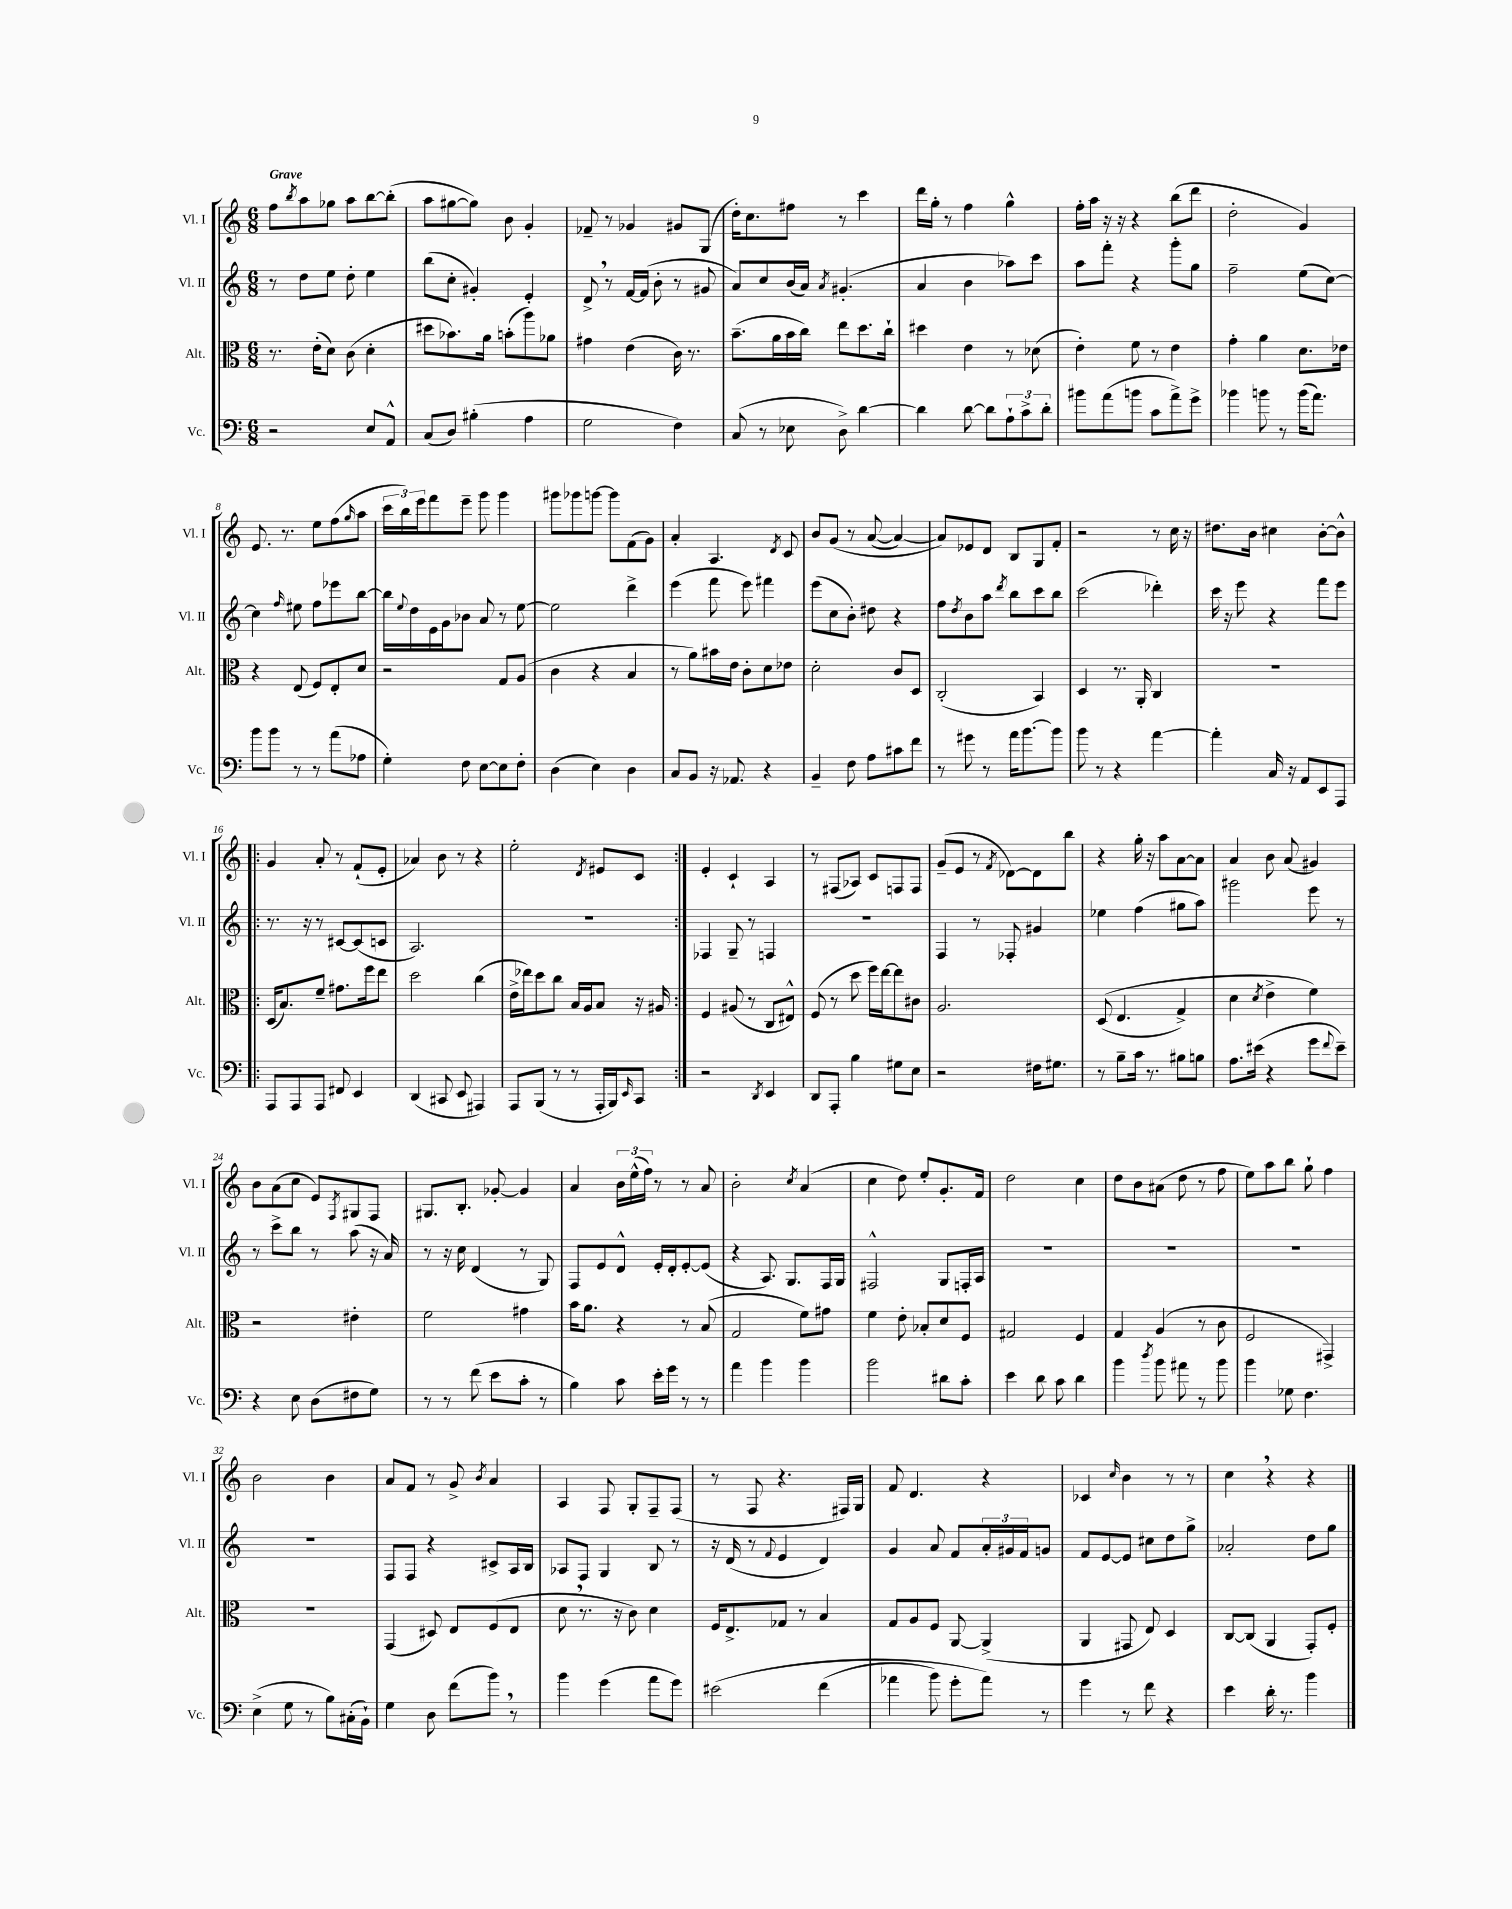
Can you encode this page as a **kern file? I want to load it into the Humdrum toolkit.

**kern	**kern	**kern	**kern
*part4	*part3	*part2	*part1
*staff4	*staff3	*staff2	*staff1
*I"Vc.	*I"Alt.	*I"Vl. II	*I"Vl. I
*I'Vc.	*I'Alt.	*I'Vl. II	*I'Vl. I
*clefF4	*clefC3	*clefG2	*clefG2
*k[]	*k[]	*k[]	*k[]
*M6/8	*M6/8	*M6/8	*M6/8
=1	=1	=1	=1
!	!	!	!LO:TX:a:B:t=Grave
2r	8.r	8r	8ff\L
.	.	.	8qbb/
.	.	8dd\L	8aa\
.	(16e'\KL	.	.
.	8d\J)	8ee\J	8gg-X\J
.	(8c\	8dd'\	8aa\L
8E/L	4d'\	4ee\	[8bb\
8AA^^/J	.	.	(8bb'\J]
=2	=2	=2	=2
(8C/L	8dd#X\L	(8bb\L	8aa\L
8D/J)	8.b-X\)	8cc'\J	[8gg#X\
(4B#X'\	.	4g#X'/)	8gg#\J])
.	16a\Jk	.	.
.	(8bn'\L	.	8b\
4A\	8aa\)	4e'/	4g'/
.	8a-X\J	.	.
=3	=3	=3	=3
2G\	4g#X\	8d^,/	8f-X~/
.	.	8r	8r
.	(4e\	[16f/LL	4g-X/
.	.	(16f/JJ]	.
.	.	8b'\	.
4F\)	16c\)	8r	8g#X/L
.	8.r	.	.
.	.	8g#X/	(8G/J
=4	=4	=4	=4
(8C/	(8.b~\L	8a/L)	16dd'\KL)
.	.	.	8.cc\
8r	.	8cc/	.
.	16a\L	.	.
8E-X\	16b\	(16b/L	8ff#X\J
.	16cc\JJ)	16a/JJ)	.
.	.	8qa/	.
8D^\)	8ee\L	(4.g#X'/	8r
[4d\	8.dd\	.	4ccc\
.	16cc`\Jk	.	.
=5	=5	=5	=5
4d\]	4dd#X\	4a/	16ddd\LL
.	.	.	16gg'\JJ
.	.	.	8r
[8d\	4e\	4b\	4ff\
8d\L]	.	.	.
12A`\	8r	8aa-X\L)	4gg^^\
12c^\	.	.	.
.	(8d-X\	8ccc\J	.
12d'\J	.	.	.
=6	=6	=6	=6
8b#X\L	4e'\)	8aa\L	16ff'\LL
.	.	.	16aa\JJ
(8a\	.	8fff'\J	16r
.	.	.	16r
8bn\J	8f\	4r	4r
8c\L	8r	.	.
8a^\)	4e\	8ggg'\L	(8bb\L
8g^\J	.	8gg\J	8ddd\J
=7	=7	=7	=7
4b-X\	4g'\	2ff~\	2dd'\
8bn\	4a\	.	.
8r	.	.	.
(16b\KL	8.d\L	(8ee\L	4g/)
8.a\J)	.	.	.
.	.	[8cc\J)	.
.	16e-X\Jk	.	.
!!LO:LB:g=z
=8	=8	=8	=8
8b\L	4r	4cc\]	8.e/
8b\J	.	.	.
.	.	.	8.r
.	.	16qqff/	.
8r	(8E/	8ee#X\	.
8r	8F/L)	8ff\L	8ee\L
(8a\L	8E'/	8eee-X\	(8ff\
.	.	.	16qqgg/
8A-X\J	8d/J	[8bb\J	8aa\J
=9	=9	=9	=9
4G'\)	2r	16bb\LL]	24ccc\LL
.	.	.	24bb\)
.	.	8qqee/	.
.	.	16dd\	.
.	.	.	24eee\J
.	.	16e\	8fff\
.	.	16g\J	.
8F\	.	8b-X\J	8eee~\J
[8E\L	.	8a/	8ggg\
8E\]	8G/L	8r	4ggg\
8F'\J	(8A/J	[8ee\	.
=10	=10	=10	=10
(4D\	4c\	2ee\]	8ggg#X\L
.	.	.	8ggg-X\
4E\)	4r	.	[8gggn\J
.	.	.	8ggg\L]
4D\	4B/	4ddd^\	(8f\
.	.	.	8g\J)
=11	=11	=11	=11
8C/L	8r	(4eee\	4a'/
8BB/J	8a\L)	.	.
16r	16b#X\L	8fff\	4.A/
8.AA-X/	16e\JJ	.	.
.	8c'\L	8eee\)	.
4r	8d\	4fff#X\	.
.	.	.	8qd/
.	8e-X\J	.	8c/
=12	=12	=12	=12
4BB~/	2d'\	(8eee\L	8b/L
.	.	8cc\	(8g/J
8F\	.	8b'\J)	8r
8A\L	.	8dd#X\	([8a/
8c#X\	8c/L	4r	4a/_)
8f\J	8D/J	.	.
=13	=13	=13	=13
8r	(2C'/	8ff\L	8a/L])
.	.	8qdd/	.
8g#X\	.	8b\	8e-X/
8r	.	8aa\J	8d/J
.	.	8qddd/	.
16a\KL	.	8bb\L	8B/L
[8.b\	.	.	.
.	4BB/)	8ccc\	8G/
8b\J]	.	8bb\J	8f'/J
=14	=14	=14	=14
8b\	4D/	(2ccc\	2r
8r	.	.	.
4r	8.r	.	.
.	16AA'/	.	.
[4a\	4C/	4ddd-X'\)	8r
.	.	.	16cc\
.	.	.	16r
=15	=15	=15	=15
4a'\]	2.r	16ccc\	8.dd#X\L
.	.	16r	.
.	.	8eee\	.
.	.	.	16b\Jk
16C/	.	4r	4cc#X\
16r	.	.	.
8AA/L	.	.	.
8EE/	.	8fff\L	[8b'\L
8AAA/J	.	8eee\J	8b^^\J]
!!LO:LB:g=z
=16!|:	=16!|:	=16!|:	=16!|:
8AAA/L	(16D/KL	8.r	4g/
.	8.B/)	.	.
8AAA/	.	.	.
.	.	16r	.
8AAA/J	8f~/J	8r	8a'/
8FF#X/	8.g#X\L	[8c#X/L	8r
4EE/	.	(8c#/]	(8f`/L
.	16ff\k	.	.
.	8ee\J	8cn/J	8e'/J
=17	=17	=17	=17
(4DD/	2dd\	2.A/)	4a-X/)
8CC#X/	.	.	8b\
8EE/	.	.	8r
4AAA#X/)	(4cc\	.	4r
=18	=18	=18	=18
8AAA/L	16e^\LL	2.r	2ee'\
.	16ee-X\J)	.	.
(8BBB/J	8dd\	.	.
8r	8cc\J	.	.
8r	16B/LL	.	.
.	16A/J	.	.
.	.	.	8qd/
16AAA'/LL	8B/J	.	8e#X/L
16BBB/J)	.	.	.
16qqEE/	.	.	.
8CC/J	16r	.	8c/J
.	16A#X/	.	.
=19:|!	=19:|!	=19:|!	=19:|!
2r	4F/	4F-X/	4e'/
.	(8A#X/	8G~/	4c`/
.	8r	8r	.
8qDD/	.	.	.
4EE/	8C/L	4Fn/	4A/
.	8E#X^^/J)	.	.
=20	=20	=20	=20
8DD/L	(8F/	2.r	8r
8AAA'/J	8r	.	(8F#X/L
4B\	8dd\	.	8A-X/J)
.	16ff\LL)	.	8c/L
.	[16ee\J	.	.
8G#X\L	8ee\]	.	8Fn/
8E\J	8c#X\J	.	8F/J
=21	=21	=21	=21
2r	2.A/	4F/	(8g~/L
.	.	.	8e/J
.	.	8r	8r
.	.	.	8qf/
.	.	8F-X'/	[8d-X\L)
16F#X\KL	.	4g#X/	8d-\]
8.G#X\J	.	.	.
.	.	.	8bb\J
=22	=22	=22	=22
8r	((8D/	4ee-X\	4r
8B~\L	4.E/	.	.
16c\Jk	.	(4ff\	16gg'\
8.r	.	.	16r
.	.	.	8aa\L
8B#X\L	4G^/)	8gg#X\L	[8a\
8Bn\J	.	8aa\J)	8a\J]
=23	=23	=23	=23
8.A\L	4d\	2ggg#X\	4a/
(16e#X\Jk	.	.	.
.	8qd/	.	.
4r	4e^\	.	8b\
.	.	.	(8a/
8g\L	4f\)	8eee\	4g#X/)
8qqf/	.	.	.
8e#~\J)	.	8r	.
!!LO:LB:g=z
=24	=24	=24	=24
4r	2r	8r	8b\L
.	.	8ccc^\L	(8a\
8E\	.	8bb\J	8cc\J
(8D\L	.	8r	8e/L)
.	.	.	8qF/
8F#X\	4e#X'\	(8aa\	8G#X/
8G\J)	.	16r	8F/J
.	.	16a/)	.
=25	=25	=25	=25
8r	2f\	8r	8.G#X/L
8r	.	16r	.
.	.	16cc\	8.B'/J
(8f\	.	(4d/	.
8e\L	.	.	[8g-X'/
8c'\J	4g#X\	8r	4g-/]
8r	.	8G/)	.
=26	=26	=26	=26
4B\)	16b\KL	8F/L	4a/
.	8.a\J	.	.
.	.	8e/	.
8c\	4r	8d^^/J	24b\LL
.	.	.	(24ee^^\
.	.	.	24ff\JJ)
16e'\LL	.	16e'/LL	8r
16g\JJ	.	16d'/J	.
8r	8r	[8e'/	8r
8r	(8B/	(8e/J]	8a/
=27	=27	=27	=27
4a\	2G/	4r	2b'\
4b\	.	8.A/)	.
.	.	8.G/L	.
.	.	.	8qcc/
4b\	8f\L)	.	(4a/
.	8g#X\J	16F/L	.
.	.	16G/JJ	.
=28	=28	=28	=28
2b\	4f\	2F#X^^/	4cc\
.	8e'\	.	8dd\)
.	8B-X'/L	.	8ee'/L
8d#X\L	8d/	8G/L	8.g'/
8c'\J	8F/J	16Fn'/L	.
.	.	16A/JJ	16f/Jk
=29	=29	=29	=29
4e\	2G#X/	2.r	2dd\
8d\	.	.	.
8c\	.	.	.
4d\	4F/	.	4cc\
=30	=30	=30	=30
4b\	4G/	2.r	8dd\L
.	.	.	8b\
8qdd/	.	.	.
8b\	(4A/	.	(8a#X\J
8a#X\	.	.	8dd\
8r	8r	.	8r
8b\	8c\	.	8ff\
=31	=31	=31	=31
4b\	2F/	2.r	8ee\L)
.	.	.	8aa\
8G-X\	.	.	8bb\J
4.F\	.	.	8gg`\
.	4GG#X^/)	.	4ff\
!!LO:LB:g=z
=32	=32	=32	=32
(4E^\	2.r	2.r	2b\
8G\	.	.	.
8r	.	.	.
8B\L)	.	.	4b\
(16C#X'\L	.	.	.
16BB`\JJ)	.	.	.
=33	=33	=33	=33
4G\	(4GG/	8F/L	8a/L
.	.	8F/J	8f/J
8D\	8D#X/)	4r	8r
(8f\L	8E/L	.	8g^/
.	.	.	8qb/
8b,\J)	(8F/	8c#X^/L	4a/
8r	8E/J	16A/L	.
.	.	16B/JJ	.
=34	=34	=34	=34
4b\	8d,\	8A-X/L	4A/
.	8.r	8F/J	.
(4g\	.	4G/	8F/
.	16r	.	.
.	8c\)	.	8G'/L
8a\L	4d\	8B/	8F~/
8g\J)	.	8r	(8F/J
=35	=35	=35	=35
(2e#X\	16F/KL	16r	8r
.	8.E^/	(16d/	.
.	.	8r	8F/
.	.	8qqf/	.
.	8G-X/J	4e/	4.r
.	8r	.	.
(4f\	4B/	4d/)	.
.	.	.	16F#X/LL)
.	.	.	16G/JJ
=36	=36	=36	=36
4a-X\	8G/L	4g/	8f/
.	8A/	.	4.d/
8b\)	8F/J	8a/	.
8g'\L	[8AA/	8f/L	.
8a-\J)	(4AA^/]	24a'/L	4r
.	.	24g#X/	.
.	.	24f/J	.
8r	.	8gn/J	.
=37	=37	=37	=37
4g\	4AA/	8f/L	4c-X/
.	.	[8e/	.
.	.	.	16qqcc/
8r	8GG#X/	8e/J]	4b\
8f\	8E/)	8cc#X\L	.
4r	4D/	8dd\	8r
.	.	8gg^\J	8r
=38	=38	=38	=38
4e\	[8C/L	2a-X'/	4cc,\
.	(8C/J]	.	.
16d'\	4AA/	.	4r
8.r	.	.	.
4b\	8GG'/L)	8dd\L	4r
.	8F'/J	8gg\J	.
==	==	==	==
*-	*-	*-	*-
